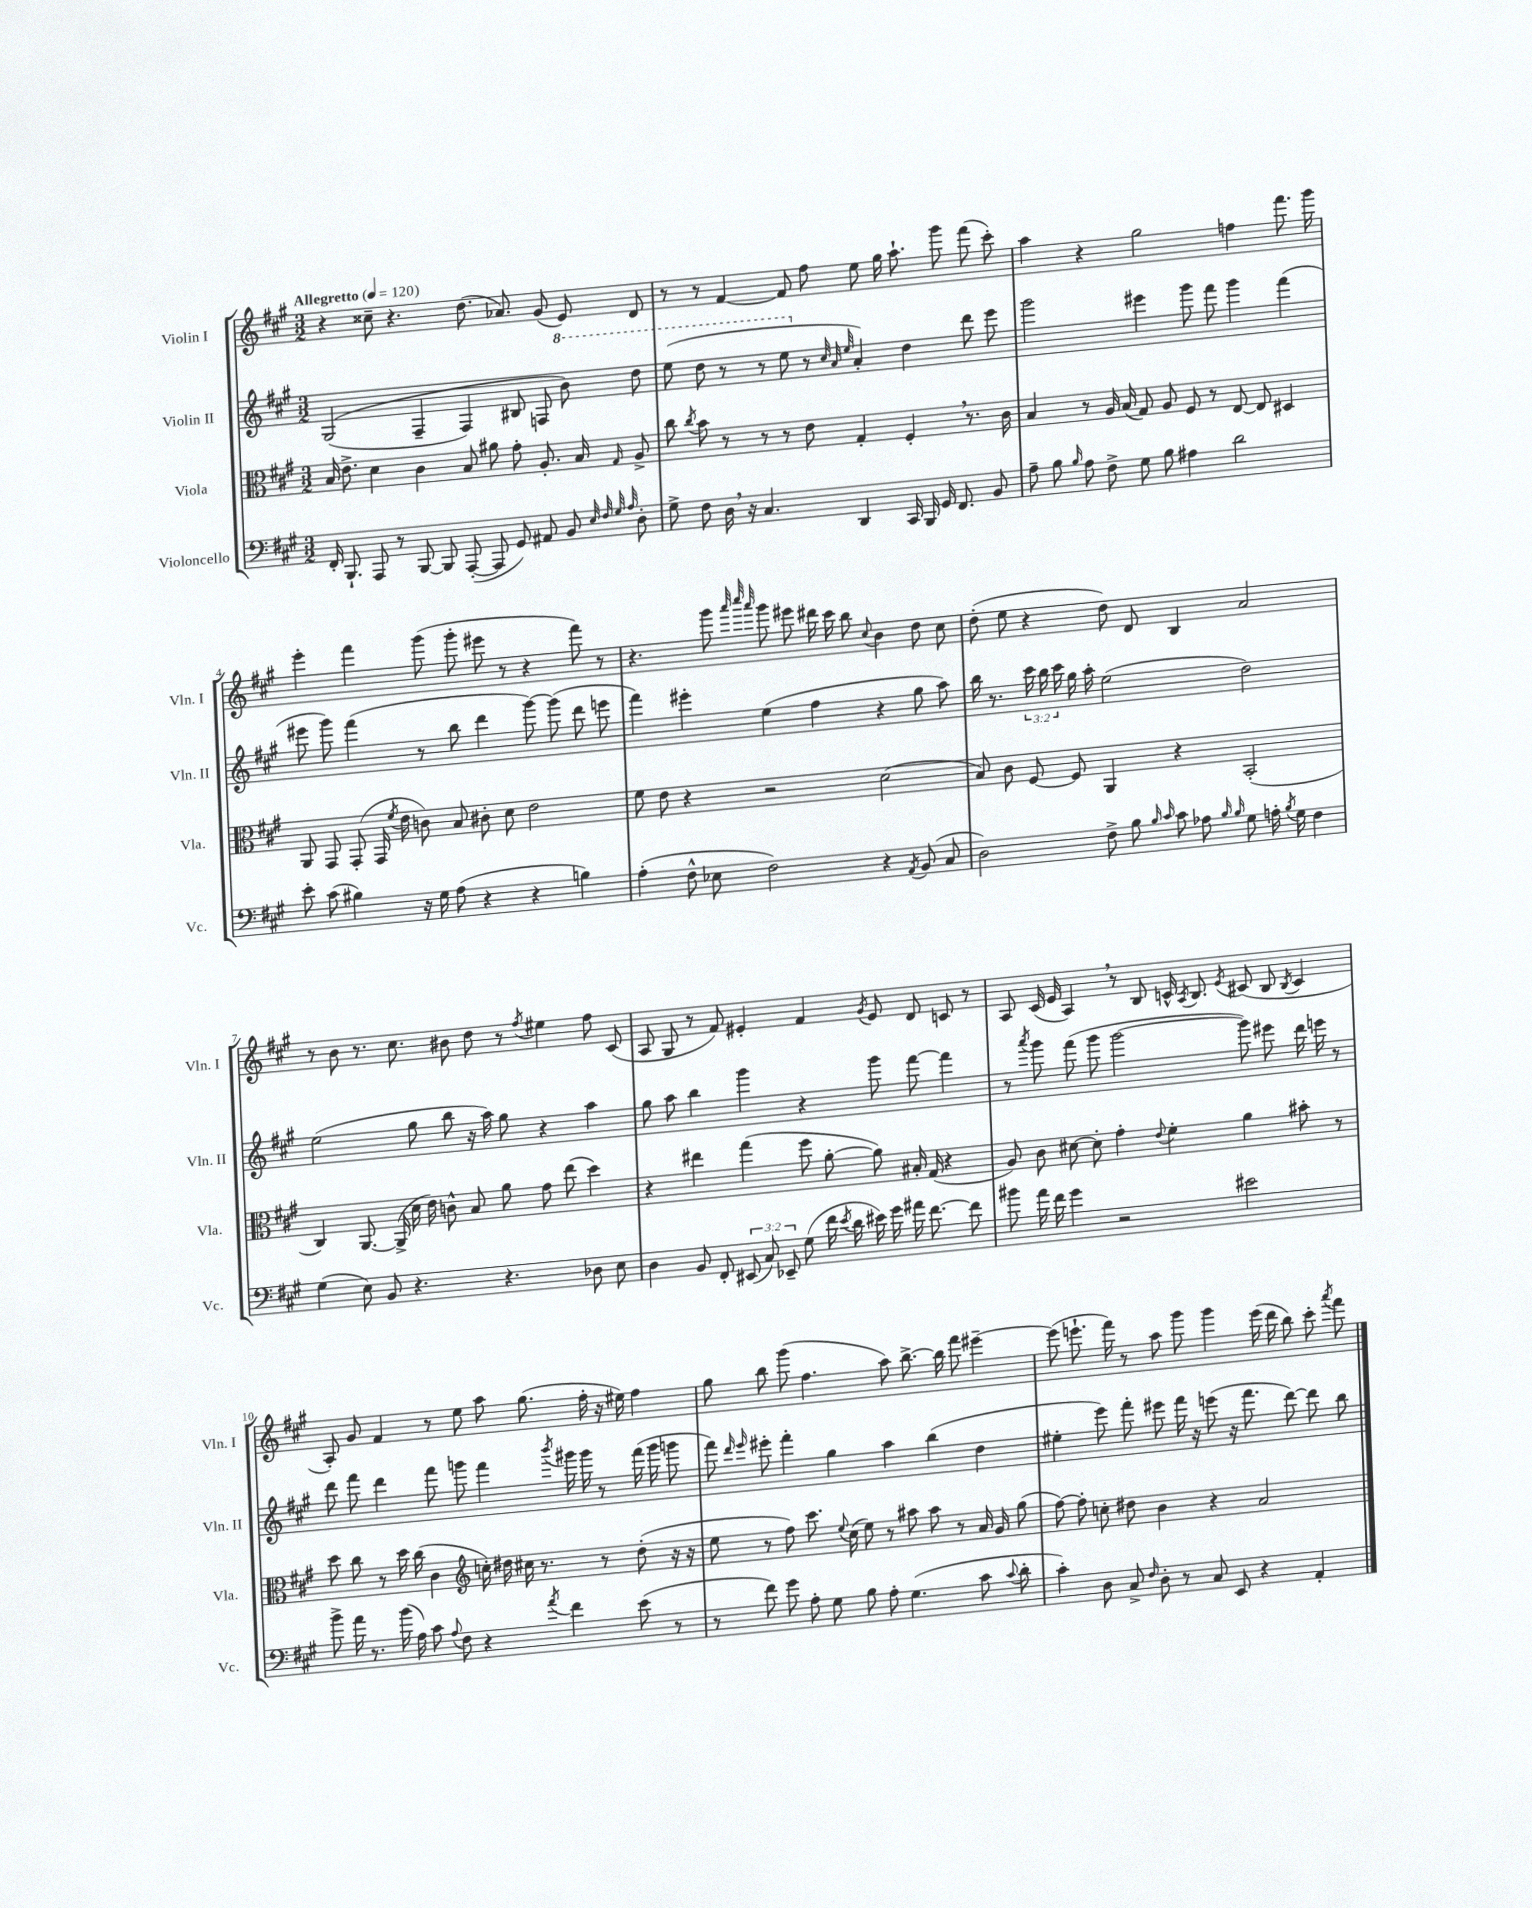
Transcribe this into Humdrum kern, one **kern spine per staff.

**kern	**kern	**kern	**kern
*part4	*part3	*part2	*part1
*staff4	*staff3	*staff2	*staff1
*I"Violoncello	*I"Viola	*I"Violin II	*I"Violin I
*I'Vc.	*I'Vla.	*I'Vln. II	*I'Vln. I
*clefF4	*clefC3	*clefG2	*clefG2
*k[f#c#g#]	*k[f#c#g#]	*k[f#c#g#]	*k[f#c#g#]
*M3/2	*M3/2	*M3/2	*M3/2
*MM120	*MM120	*MM120	*MM120
=1	=1	=1	=1
!	!	!	!LO:TX:a:B:t=Allegretto
16FF#'/	16B/	((2G#/	4r
8.BBB`/	8.e^\	.	.
8AAA/	4d\	.	8cc##X~\
8r	.	.	4.r
[8BBB/	4c#\	4F#~/	.
8BBB/]	.	.	.
([8AAA'/	8B/	4F#/)	(8.dd\
8AAA/]	8a#X\	.	.
.	.	.	8.a-X/)
8GG#/)	8g#'\	8B#X/	.
8AA#X/	8.A'/	8Fn/	(8g#/
*	*	*8va	*
8BB/	.	8bb\)	8e/)
.	16B/	.	.
32qqE/	.	.	.
32qqF#/	.	.	.
32qqG#/	.	.	.
32qqA/	16qqG#/	.	.
8D'\	8A^/	8ddd\	8d/
=2	=2	=2	=2
8G#^\	8cc#\	(8eee\	8r
.	8qcc#/	.	.
8F#\	8b\	8ddd\	8r
16D,\	8r	8r	[4f#/
16r	.	.	.
4.C#/	8r	8r	.
.	8r	8eee\	8f#/]
*	*	*X8va	*
.	8e\	8r	8ff#\
.	.	32qqcc#/	.
.	.	32qqa/	.
.	.	32qqee/	.
4DD/	4G#'/	4a'/)	8ee\
.	.	.	16gg#\
.	.	.	8.aa`\
16CC#/	4F#',/	4dd\	.
16BBB/	.	.	.
16GG#/	.	.	8ggg#\
8.FF#/	.	.	.
.	8.r	8ddd\	(8fff#\
8BB/	.	8eee\	8ccc#'\)
.	16c#\	.	.
=3	=3	=3	=3
8A~\	4B/	2ggg#\	4aa\
8B\	.	.	.
16qqB/	.	.	.
8A\	8r	.	4r
8F#^\	16A/	.	.
.	(16B/	.	.
8G#\	8G#/)	4eee#X\	2gg#\
8B\	8A/	.	.
4A#X\	8F#/	8ggg#\	.
.	8r	8fff#\	.
2d\	[8E/	4ggg#\	4ffn\
.	8E/]	.	.
.	4D#X/	(4fff#\	8.fff#\
.	.	.	16ggg#\
!!LO:LB:g=z
=4	=4	=4	=4
8e'\	8AA/	8eee#X\	4eee'\
(8c#\	8GG#/	8ggg#\)	.
4B#X\)	(8GG#'/	(4fff#\	4fff#\
.	16GG#/	.	.
.	8qf#/	.	.
.	16e\	.	.
16r	8cn\)	8r	(8ggg#\
16G#\	.	.	.
(8A\	8B/	8bb\	8ggg#'\
4r	8c#X'\	4ddd\	8eee#X\
.	8d\	.	8r
4r	2e\	[8ggg#\)	4r
.	.	(8ggg#\]	.
4Bn\)	.	8ddd\	8fff#\)
.	.	8eeen\	8r
=5	=5	=5	=5
(4A'\	8f#\	4fff#\)	4.r
.	8e\	.	.
8F#^^\	4r	4eee#X'\	.
8E-X\	.	.	8ggg#\
.	.	.	32qqaaa/
.	.	.	32qqcccc#/
.	.	.	32qqaaa/
2F#\)	2r	(4ee\	8ggg#\
.	.	.	8eee#X\
.	.	4ff#\	16ddd#X\
.	.	.	16ccc#\
.	.	.	8bb\
.	.	.	8qqcc#/
4r	(2d\	4r	4b\
8qAA/	.	.	.
(8BB/	.	8gg#\	8dd\
8C#/	.	8aa\)	8cc#\
=6	=6	=6	=6
2D\)	8B/)	16bb\	(8dd'\
.	.	8.r	.
.	8c#\	.	8ee\
.	[8F#/	24ccc#\	4r
.	.	24bb\	.
.	.	24ccc#\	.
.	8F#/]	16gg#\	.
.	.	16aa'\	.
8F#^\	4AA/	(2ee\	8dd\)
8B\	.	.	8d/
16qqB/	.	.	.
16qqc#/	.	.	.
8c#\	4r	.	4B/
8A-X\	.	.	.
16qqB/	.	.	.
16qqB/	.	.	.
8G#\	(2BB'/	2dd\)	2a/
16An'\	.	.	.
8qB/	.	.	.
16G#\	.	.	.
4F#\	.	.	.
!!LO:LB:g=z
=7	=7	=7	=7
(4G#\	4C#/)	(2ee\	8r
.	.	.	8b\
8E\)	[8.AA/	.	8.r
8BB/	.	.	.
.	(16AA^/]	.	8.cc#\
4.r	16d\	8gg#\	.
.	16e\)	.	.
.	8cn^^\	8bb\	8b#X\
.	8B/	16r	8dd\
.	.	16aa\)	.
4.r	8a\	8gg#\	8r
.	.	.	8qff#/
.	8g#\	4r	4ee#X\
.	(8ee\	.	.
8D-X\	4dd\)	4aa\	8ff#\
8E\	.	.	(8c#/
=8	=8	=8	=8
4D\	4r	8gg#\	8A/
.	.	8aa\	8G#/
8BB/	4ee#X\	4bb\	8r
8FF#'/	.	.	8f#/)
(12EE#X/	(4gg#\	4ggg#\	4e#X'/
12C#/)	.	.	.
12EE-X~/	.	.	.
(8G#\	8ff#\	4r	4f#/
16f#\	[8a'\	.	.
8qe/	.	.	.
16d\	.	.	.
.	.	.	8qg#/
16e#X\)	8a\])	8ggg#\	8e#/
16g#\	.	.	.
16a#X\	16B#X'/	[8fff#\	8d/
[8.f#\	(16G#/	.	.
.	4r	4fff#\]	8cn/
8f#\]	.	.	8r
=9	=9	=9	=9
8b#X\	8A/)	8r	8A/
.	.	8qaaa/	.
16a\	8c#\	8ggg#\	(16c#/
16f#\	.	.	16e/
4g#\	[8d#X\	(8fff#\	4A,/)
.	8d#'\]	8ggg#\	.
2r	4g#'\	[2ggg#\	8r
.	.	.	8B/
.	8qqe/	.	.
.	4f#'\	.	16cn^^/
.	.	.	8qA/
.	.	.	8.B/
.	.	.	8qe/
2e#X\	4a\	8ggg#\])	(8c#X/
.	.	8eee#X\	8B/
.	.	.	8qB/
.	8b#X'\	16ddd\	4c#/
.	.	16eeen\	.
.	8r	8r	.
!!LO:LB:g=z
=10	=10	=10	=10
8b^\	8dd\	8ddd\	8A'/)
16a\	8cc#\	8fff#\	8g#/
8.r	.	.	.
.	8r	4ddd\	4f#/
(16b\	16dd\	.	.
16A\)	(16cc#\	.	.
8c#\	4c#\	8fff#\	8r
8qqA/	.	.	.
8F#\	.	8gggn\	8ee\
*	*clefG2	*	*
4r	16ccn'\)	4fff#\	8aa\
.	16dd#X\	.	.
.	16cc#X\	.	(8.gg#\
.	8.r	.	.
8qa/	.	8qbbb/	.
4f#\	.	16ggg#X\	.
.	.	16ggg#\	16ff#'\
.	8r	8r	16r
.	.	.	16ee#X\)
(8e\	(8dd#'\	(16fff#\	4ff#\
.	.	16ggg#\	.
8r	16r	8gggn\	.
.	16r	.	.
=11	=11	=11	=11
8r	8ee\	8fff#\)	8gg#\
.	.	16qqddd/	.
.	.	16qqeee/	.
8f#\)	8r	8eee#X'\	8bb\
8g#\	8ff#\)	4fff#'\	(8ggg#\
8A'\	8.ccc#\	.	4.ff#\
8G#\	.	4gg#\	.
.	8qqee/	.	.
.	(16cc#\	.	.
8B\	8ee\)	.	.
8A'\	8r	4aa\	8aa\)
(4.G#\	8aa#X\	.	[8.bb^\
.	8aa#\	(4bb\	.
.	.	.	16bb\]
.	8r	.	8fff#\
8c#\	16a/	4dd\	[4eee#X~\
.	16g#/	.	.
8qqc#/	.	.	.
8d'\	(8gg#\	.	.
=12	=12	=12	=12
4c#'\)	[8ff#\)	4ee#X'\	(8eee#\]
.	8ff#'\]	.	8.eeen`\
8D\	8ccn'\	8eee\)	.
.	.	.	16fff#\)
8C#^/	8dd#X\	8fff#'\	8r
16qqF#/	.	.	.
8D'\	4b\	8eee#X\	8aa\
8r	.	16fff#\	8ggg#\
.	.	16r	.
8C#/	4r	(8eeen\	4ggg#\
8EE/	.	16r	.
.	.	8.fff#\	.
4r	2a/	.	(16eee\
.	.	.	16ddd\
.	.	[8ddd\)	8bb\)
4AA'/	.	8ddd\]	8ccc#'\
.	.	.	8qaaa/
.	.	8bb\	8fff#\
==	==	==	==
*-	*-	*-	*-
